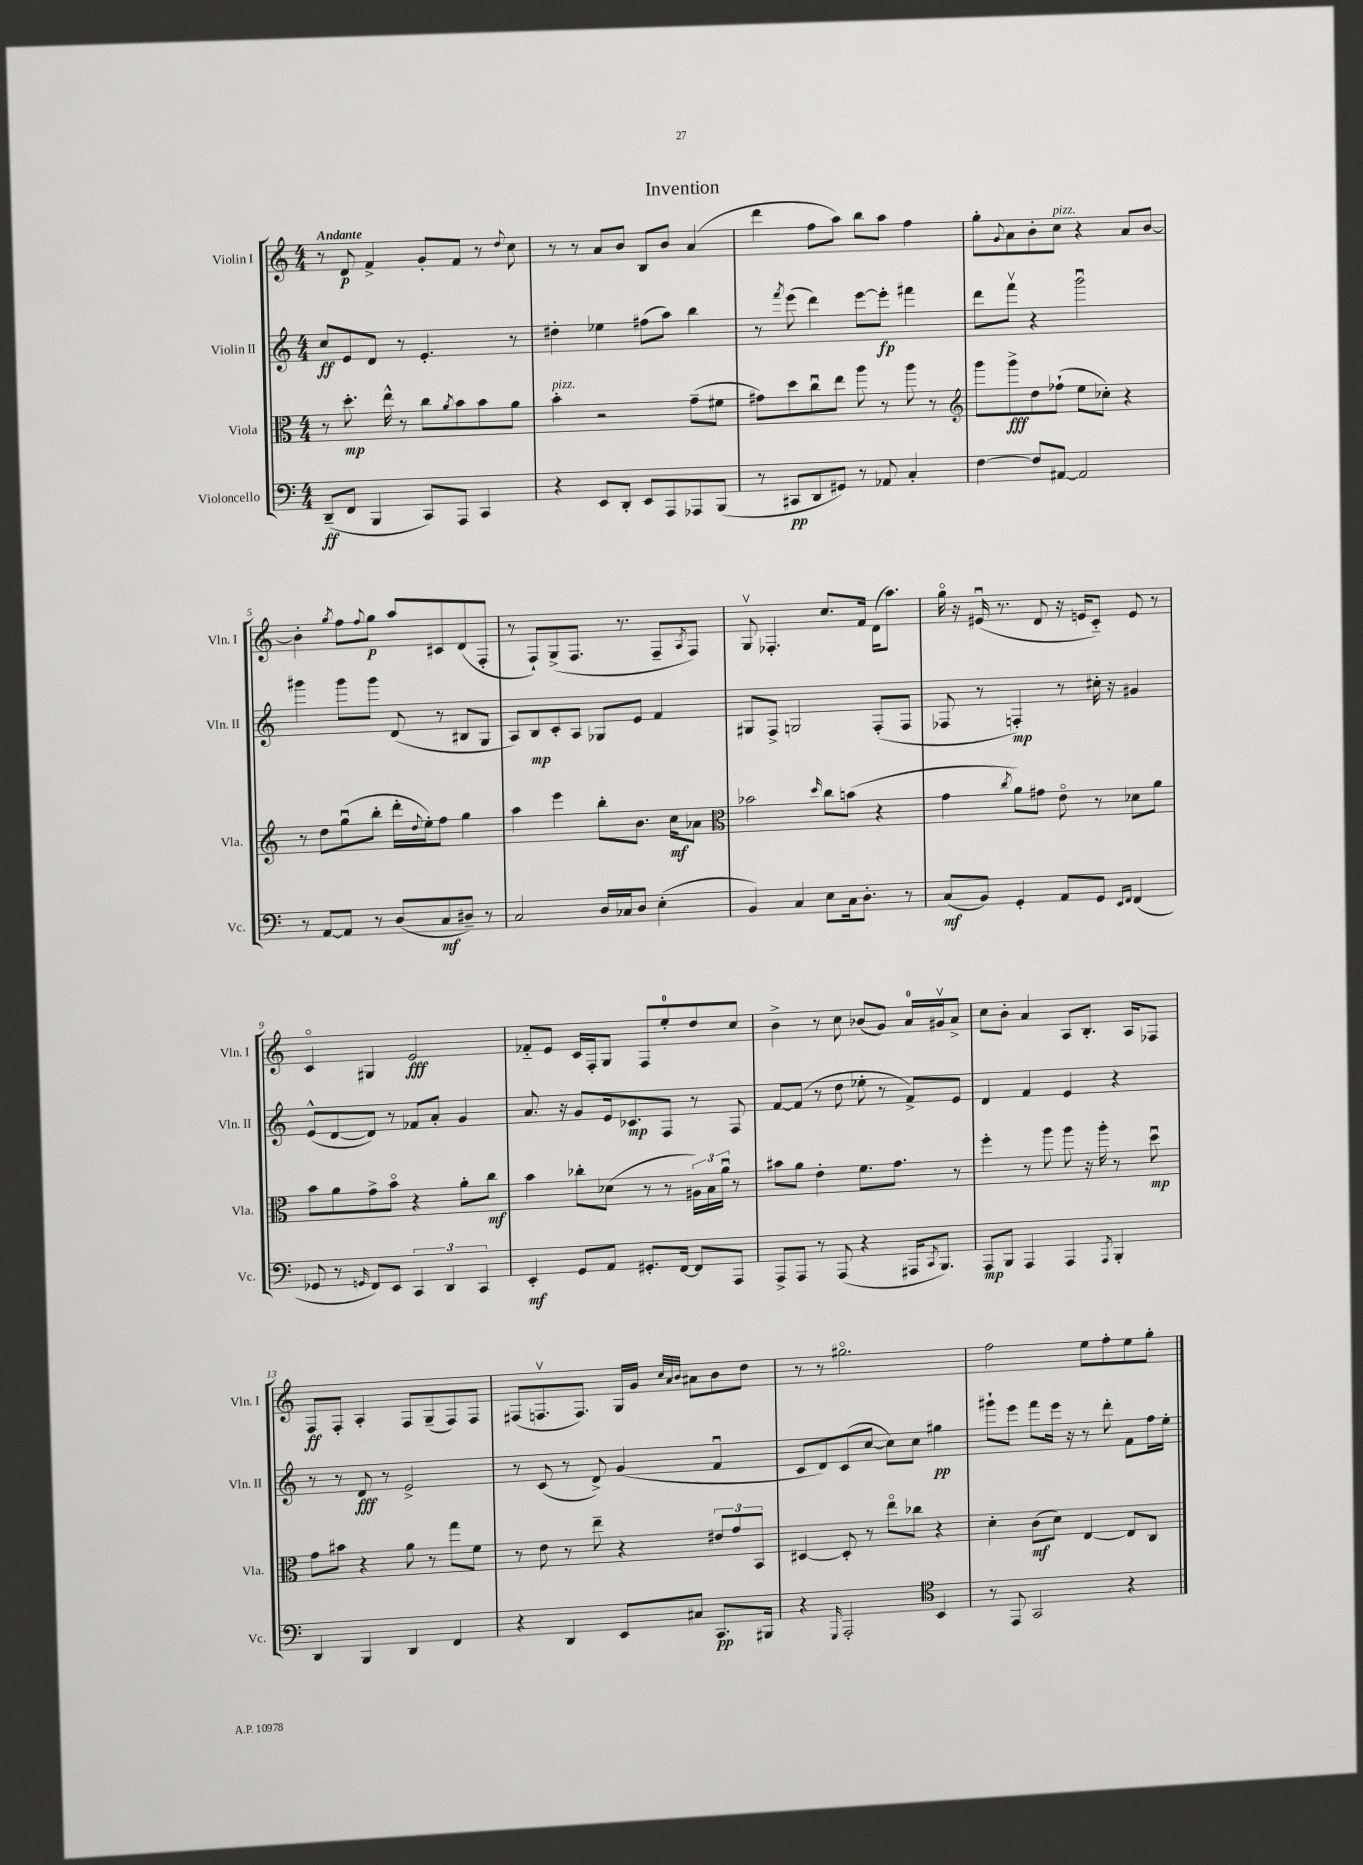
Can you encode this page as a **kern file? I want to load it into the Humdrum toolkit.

**kern	**dynam	**kern	**dynam	**kern	**dynam	**kern	**dynam
*part4	*part4	*part3	*part3	*part2	*part2	*part1	*part1
*staff4	*staff4	*staff3	*staff3	*staff2	*staff2	*staff1	*staff1
*I"Violoncello	*	*I"Viola	*	*I"Violin II	*	*I"Violin I	*
*I'Vc.	*	*I'Vla.	*	*I'Vln. II	*	*I'Vln. I	*
*clefF4	*	*clefC3	*	*clefG2	*	*clefG2	*
*k[]	*	*k[]	*	*k[]	*	*k[]	*
*M4/4	*	*M4/4	*	*M4/4	*	*M4/4	*
=1	=1	=1	=1	=1	=1	=1	=1
!	!	!	!	!	!	!LO:TX:a:B:t=Andante	!
(8DD~/L	ff	8r	.	8cc/L	ff	8r	.
8FF/J	.	8.dd'\	mp	8e/	.	8d/	p
4BBB/	.	.	.	8d/J	.	4f^/	.
.	.	16ee^^\	.	.	.	.	.
.	.	8r	.	8r	.	.	.
8CC/L)	.	8cc\L	.	4.e'/	.	8g'/L	.
.	.	8qa/	.	.	.	.	.
8AAA/J	.	8b\	.	.	.	8f/J	.
4CC/	.	8b\	.	.	.	8r	.
.	.	.	.	.	.	8qqdd/	.
.	.	8a\J	.	8r	.	8cc\	.
=2	=2	=2	=2	=2	=2	=2	=2
!	!	!LO:TX:a:i:t=pizz.	!	!	!	!	!
4r	.	4b'\	.	4dd#X'\	.	8r	.
.	.	.	.	.	.	8r	.
8EE/L	.	2r	.	4ee-X\	.	8a/L	.
8DD'/J	.	.	.	.	.	8b/J	.
8EE/L	.	.	.	(8ff#X\L	.	8B/L	.
8AAA/	.	.	.	8aa\J)	.	8b/J	.
8AAA-X/	.	(8g~\L	.	4bb\	.	(4a/	.
(8BBB/J	.	8f#X\J	.	.	.	.	.
=3	=3	=3	=3	=3	=3	=3	=3
8r	.	8g#X\L)	.	8r	.	4ddd\	.
.	.	.	.	8qfff/	.	.	.
8CC#X/L	pp	8dd\	.	(8eee\	.	.	.
8DD/	.	8ccu\	.	4ddd\)	.	8ff\L	.
8GG#X/J)	.	8ee\J	.	.	.	8aa\J)	.
8r	.	8aa\	.	[8eee\L	.	8bb\L	.
8AA-X/	.	8r	.	8eee'\J]	fp	8aa\J	.
4C'/	.	8aa\	.	4fff#X\	.	4ff\	.
.	.	8r	.	.	.	.	.
=4	=4	=4	=4	=4	=4	=4	=4
*	*	*clefG2	*	*	*	*	*
[4F\	.	8ggg\L	.	8ddd\L	.	8gg'\L	.
.	.	.	.	.	.	8qqg/	.
.	.	8ggg^\	fff	8fffv\J	.	8a\	.
8F/L]	.	8dd\	.	4r	.	8b'\	.
!	!	!	!	!	!	!LO:TX:a:i:t=pizz.	!
[8AA#X/J	.	(8ff-X`\J	.	.	.	8cc\J	.
2AA#/]	.	8ee\L	.	2gggu\	.	4r	.
.	.	8cc-X'\J)	.	.	.	.	.
.	.	4r	.	.	.	8a/L	.
.	.	.	.	.	.	[8b/J	.
!!LO:LB:g=z
=5	=5	=5	=5	=5	=5	=5	=5
8r	.	8r	.	4ggg#X\	.	4b'\]	.
[8AA/L	.	8dd\L	.	.	.	.	.
.	.	.	.	.	.	8qgg/	.
8AA/J]	.	(8ggu\	.	8ggg#\L	.	8ff\L	.
.	.	.	.	.	.	8qqff/	.
8r	.	8bb'\J	.	8ggg#\J	.	8gg\J	p
(8D/L	.	16ddd'\LL	.	(8d/	.	8aa/L	.
.	.	8qqdd/	.	.	.	.	.
.	.	16ee'\J)	.	.	.	.	.
8C/	mf	8ff\J	.	8r	.	8c#X/	.
8D#X~/J)	.	4gg\	.	8B#X/L	.	(8d/	.
8r	.	.	.	8G/J	.	8F'/J	.
=6	=6	=6	=6	=6	=6	=6	=6
2C/	.	4aa\	.	8A/L)	.	8r	.
.	.	.	.	8B/	mp	8F`/L)	.
.	.	4eee\	.	8c'/	.	(8G^/	.
.	.	.	.	8A/J	.	8.F/J	.
16D/LL	.	8bb'\L	.	8G-X/L	.	.	.
16C-X/J	.	.	.	.	.	8.r	.
8D/J	.	8.b\J	.	8e/J	.	.	.
(4E'\	.	.	.	4f/	.	8F~/L	.
.	.	16cc\KL	mf	.	.	.	.
.	.	.	.	.	.	8qA/	.
.	.	8a-X\J	.	.	.	8F/J)	.
=7	=7	=7	=7	=7	=7	=7	=7
*	*	*clefC3	*	*	*	*	*
4BB/)	.	2b-X\	.	8G#X/L	.	8Gv/	.
.	.	.	.	8F^/J	.	4.F-X'/	.
4C/	.	.	.	2Gn/	.	.	.
.	.	16qqdd/	.	.	.	.	.
8E\L	.	8cc\L	.	.	.	8.cc/L	.
16C\k	.	(8bn\J	.	.	.	.	.
8.D'\J	.	.	.	.	.	16f/Jk	.
.	.	4r	.	(8F'/L	.	(16d\KL	.
.	.	.	.	.	.	8.aa\J)	.
8r	.	.	.	8F/J	.	.	.
=8	=8	=8	=8	=8	=8	=8	=8
(8C/L	mf	4g\	.	8F-X/	.	16gg\	.
.	.	.	.	.	.	16r	.
8BB/J)	.	.	.	8r	.	(16e#Xu/	.
.	.	.	.	.	.	8.r	.
.	.	8qcc/	.	.	.	.	.
4GG'/	.	8a\L)	.	4Fn'/)	mp	.	.
.	.	8g#X\J	.	.	.	8d/	.
8AA/L	.	8e\	.	8r	.	16r	.
.	.	.	.	.	.	16en/KL	.
8GG/J	.	8r	.	16cc#X'\	.	8c/J)	.
.	.	.	.	16r	.	.	.
16qqEE/LL	.	.	.	.	.	.	.
16qqFF/JJ	.	.	.	.	.	.	.
(4FF/	.	8d-X\L	.	4g#X/	.	8e/	.
.	.	8a\J	.	.	.	8r	.
!!LO:LB:g=z
=9	=9	=9	=9	=9	=9	=9	=9
8GG-X/	.	8b\L	.	(8e^^/L	.	4c/	.
8r	.	8a\	.	[8d/	.	.	.
16qqGGn/	.	.	.	.	.	.	.
8FF/L)	.	8g^\	.	8d/J])	.	4G#X/	.
8EE/J	.	8b\J	.	8r	.	.	.
6CC/	.	4r	.	8f-X/L	.	2e/	fff
.	.	.	.	8a'/J	.	.	.
6DD/	.	.	.	.	.	.	.
.	.	8a'\L	.	4g/	.	.	.
6CC/	.	.	.	.	.	.	.
.	.	8cc\J	mf	.	.	.	.
=10	=10	=10	=10	=10	=10	=10	=10
4EE'/	mf	4b\	.	8.a/	.	8f-X/L	.
.	.	.	.	.	.	8e/J	.
.	.	.	.	16r	.	.	.
8GG/L	.	8cc-X'\L	.	8g/L	.	16c/LL	.
.	.	.	.	.	.	16F'/J	.
8AA/J	.	(8d-X\J	.	16e/k	.	8G/J	.
.	.	.	.	8.c-X/	mp	.	.
8.GG#X'/L	.	8r	.	.	.	8F/L	.
.	.	8r	.	8F/J	.	8ee'/	.
[16FF/Jk	.	.	.	.	.	.	.
8FF/L]	.	24A#X\LL)	.	8r	.	8dd/	.
.	.	24B\	.	.	.	.	.
.	.	24au\JJ	.	.	.	.	.
8AAA/J	.	8r	.	8F/	.	8cc/J	.
=11	=11	=11	=11	=11	=11	=11	=11
8AAA^/L	.	8b#X\L	.	[8f/L	.	4b^\	.
8AAA/J	.	8a\J	.	(8f/J]	.	.	.
8r	.	4e'\	.	8r	.	8r	.
(8AAA/	.	.	.	8dd\	.	8cc\	.
4r	.	8.f\L	.	8ee-X'\	.	(8b-X/L	.
.	.	.	.	8r	.	8g/J)	.
.	.	8.g\J	.	.	.	.	.
16AAA#X/KL	.	.	.	8f^/L)	.	16a/LL	.
8qCC/	.	.	.	.	.	.	.
8.BBB/J)	.	.	.	.	.	16g#Xv/J	.
.	.	8r	.	8e/J	.	8a^/J	.
=12	=12	=12	=12	=12	=12	=12	=12
8AAA/L	mp	4ff'\	.	4d/	.	8cc\L	.
8BBB/J	.	.	.	.	.	8b'\J	.
4AAA/	.	8r	.	4f/	.	4a/	.
.	.	8aa\	.	.	.	.	.
4AAA/	.	8aa\	.	4e/	.	8A/L	.
.	.	16r	.	.	.	8.B'/J	.
.	.	16aa'\	.	.	.	.	.
8qAAA/	.	.	.	.	.	.	.
4BBB'/	.	8r	.	4r	.	.	.
.	.	.	.	.	.	16A/KL	.
.	.	8ddu\	mp	.	.	8F-X/J	.
!!LO:LB:g=z
=13	=13	=13	=13	=13	=13	=13	=13
4DD/	.	8g\L	.	8r	.	8F/L	ff
.	.	8b#X\J	.	8r	.	8F'/J	.
4BBB/	.	4r	.	8d/	fff	4A'/	.
.	.	.	.	8r	.	.	.
4DD/	.	8a\	.	2e^/	.	8F/L	.
.	.	8r	.	.	.	(8G~/	.
4FF/	.	8gg\L	.	.	.	8F/)	.
.	.	8f\J	.	.	.	8F/J	.
=14	=14	=14	=14	=14	=14	=14	=14
4r	.	8r	.	8r	.	(8F#X/L	.
.	.	8e\	.	(8c/	.	8.Fnv/	.
4DD/	.	8r	.	8r	.	.	.
.	.	.	.	.	.	8.F/J)	.
.	.	8ee~\	.	8d^/)	.	.	.
8EE/L	.	4r	.	(4g/	.	16G/LL	.
.	.	.	.	.	.	16g/JJ	.
.	.	.	.	.	.	32qqcc/LLL	.
.	.	.	.	.	.	32qqa/	.
.	.	.	.	.	.	32qqb/JJJ	.
8C#X/J	.	.	.	.	.	8a#X\L	.
8.CC/L	pp	12e#X/L	.	4fu/	.	8b\	.
.	.	12g/	.	.	.	.	.
.	.	.	.	.	.	8dd\J	.
.	.	12BB/J	.	.	.	.	.
16BBB#X/Jk	.	.	.	.	.	.	.
=15	=15	=15	=15	=15	=15	=15	=15
4r	.	[4D#X/	.	8c/L	.	8r	.
.	.	.	.	8d/)	.	8r	.
16qqGGG/	.	.	.	.	.	.	.
2AAA'/	.	8D#'/]	.	(8c/	.	2.gg#X\	.
.	.	8r	.	[8cc/J	.	.	.
.	.	8ee\L	.	8cc\L])	.	.	.
.	.	8cc-X\J	.	8cc\J	.	.	.
*clefC4	*	*	*	*	*	*	*
4BB/	.	4r	.	4gg#X\	pp	.	.
=16	=16	=16	=16	=16	=16	=16	=16
8r	.	4d'\	.	8ggg#X`\L	.	2ff\	.
8EE/	.	.	.	8eee\J	.	.	.
2GG/	.	(8c\L	mf	8fff\L	.	.	.
.	.	8d\J)	.	16eee\Jk	.	.	.
.	.	.	.	16r	.	.	.
.	.	[4E/	.	8r	.	8ee\L	.
.	.	.	.	8ddd'\	.	8ff'\	.
4r	.	8E/L]	.	8f\L	.	8ee\	.
.	.	8C/J	.	16ff\L	.	8gg'\J	.
.	.	.	.	16ee'\JJ	.	.	.
==	==	==	==	==	==	==	==
*-	*-	*-	*-	*-	*-	*-	*-
